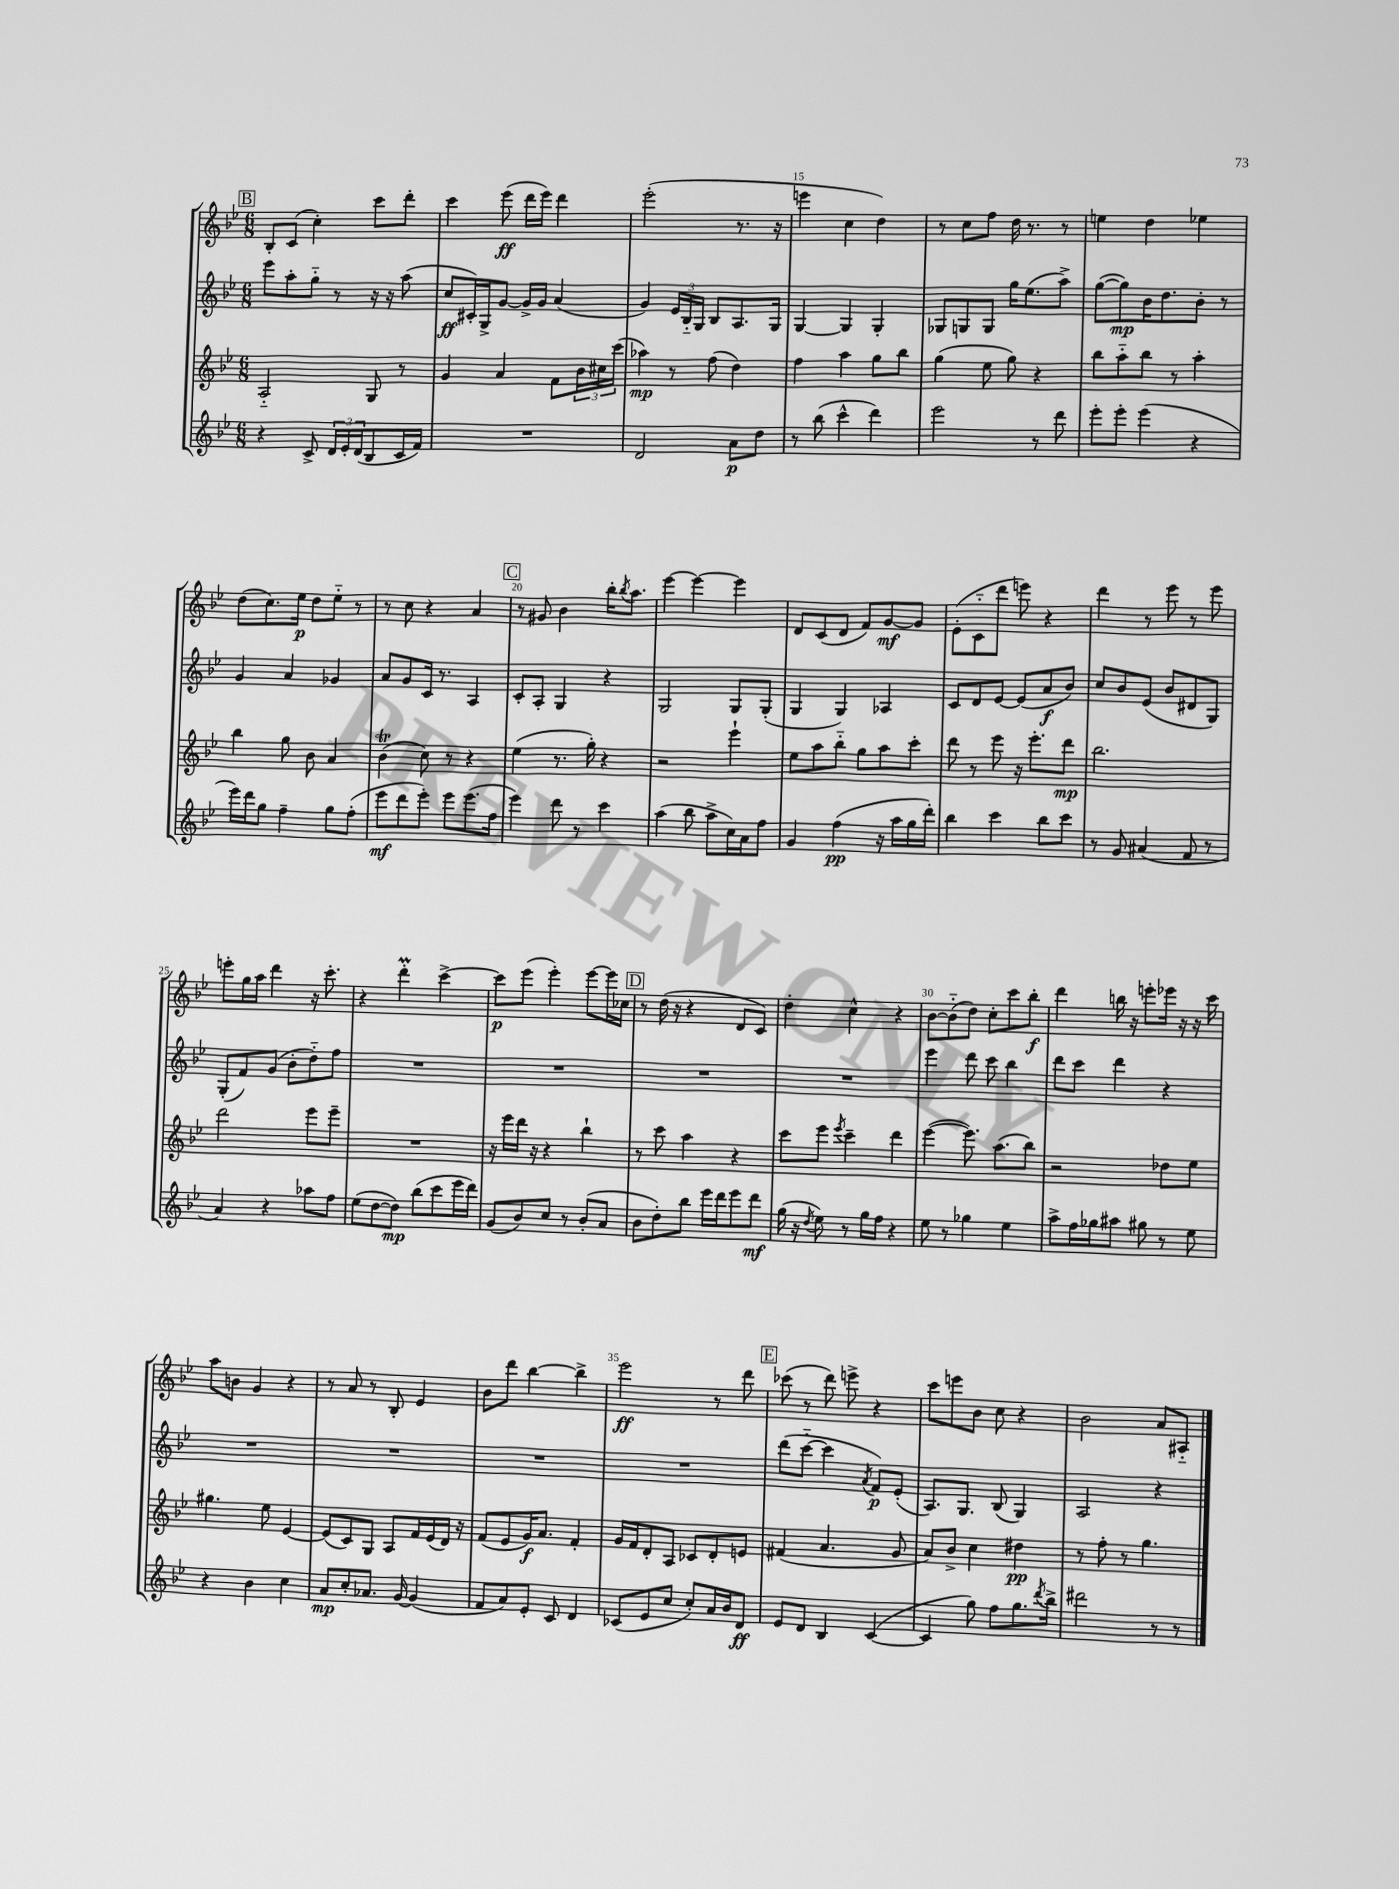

**kern	**kern	**kern	**kern
*staff4	*staff3	*staff2	*staff1
*clefG2	*clefG2	*clefG2	*clefG2
*k[b-e-]	*k[b-e-]	*k[b-e-]	*k[b-e-]
*M6/8	*M6/8	*M6/8	*M6/8
4r	2A'~	8eee-	8B-'
.	.	8aa'	(8c
8c^	.	8gg'~	4cc')
24d	.	8r	.
24e-'	.	.	.
(24d	.	.	.
8B-	8G	16r	8ccc
.	.	16r	.
16c	8r	(8aa	8ddd'
16f)	.	.	.
=	=	=	=
2.r	4g	8cc	4ccc
.	.	16c#')	.
.	.	16G^	.
.	4a	[8g	(8eee-
.	.	16g^]	16ddd
.	.	16g	16eee-)
.	8f	(4a	4ddd
.	24b-	.	.
.	24cc#	.	.
.	(24ccc	.	.
=	=	=	=
2d	4aa-)	4g)	(2eee-'
.	8r	24e-	.
.	.	24B-'~	.
.	.	24G	.
.	(8ff	8B-	.
8a	4dd)	8.A	8.r
8dd	.	.	.
.	.	16G	16r
=	=	=	=
8r	4ff	[4G	4eee
(8bb-	.	.	.
4ccc^^	4aa	4G]	4cc
4ddd)	8gg	4G'	4dd)
.	8bb-	.	.
=	=	=	=
2eee-	(4gg	8G-	8r
.	.	8G	8cc
.	8ee-	8G	8ff
.	8gg)	16gg	16dd
.	.	(8.ee-	8.r
8r	4r	.	.
8ddd	.	8aa^)	8r
=	=	=	=
8eee-'	8bb-	([8gg	4ee
8eee-'	8aa'~	8gg])	.
(4eee-	8bb-	16b-	4dd
.	.	8.dd	.
.	8r	.	.
4r	4aa'	8b-'	4ee-
.	.	8r	.
=	=	=	=
16eee-)	4bb-	4g	(8dd
16ddd	.	.	.
8gg	.	.	8.cc)
4ff~	8gg	4a	.
.	.	.	16ee-
.	8b-	.	8dd
8gg	4a	4g-	8ee-'~
(8ff'	.	.	8r
=	=	=	=
8eee-	(4b-	8a	8r
8ddd	.	8g	8cc
8eee-')	8cc)	16c	4r
.	.	8.r	.
8eee-	8r	.	.
(8.eee-	4r	4A	4a
16ff	.	.	.
=	=	=	=
4eee-)	(4ee-	8c'	8r
.	.	8A'	8g#
8ddd	8.r	4G	4b-
8r	.	.	.
.	16gg')	.	.
4ccc	4r	4r	16bb-'
.	.	.	8qbb-
.	.	.	8.aa
=	=	=	=
(4aa	2r	2G	[4eee-
8bb-	.	.	4eee-_
8aa^	.	.	.
16cc)	4eee-`	8G	4eee-]
16a	.	.	.
8ff	.	(8G'	.
=	=	=	=
4g	8ee-	4G	8d
.	8aa	.	(8c
(4ff	8bb-'~	4G)	8d
.	8gg	.	8f)
16r	8aa	4A-	[8g
16aa	.	.	.
16gg	8ccc'	.	8g]
16ddd')	.	.	.
=	=	=	=
4bb-	8ddd	8c	(8e-'
.	8r	8d	8c'~
4ccc	8eee-	[8e-	8ddd
.	16r	(8e-]	8eee)
.	8.eee-'	.	.
8bb-	.	8a	4r
8ccc	8ddd	8b-)	.
=	=	=	=
8r	2.bb-	8cc	4ddd
8g	.	8b-	.
(4a#	.	(8e-	8r
.	.	8b-	8eee-
8f	.	8d#	8r
8r	.	8G)	8eee-
=	=	=	=
4a)	2ddd	(8G'	8eee'
.	.	8f)	16gg
.	.	.	16aa
4r	.	(8g	4ddd
.	.	8b-'	.
8aa-	8eee-	8dd'~)	16r
.	.	.	8.ccc'
8ff	8eee-~	8ff	.
=	=	=	=
(8ee-	2.r	2.r	4r
[8dd	.	.	.
8dd])	.	.	4ddd'
(8bb-	.	.	.
8ccc	.	.	[4ccc^
16eee-	.	.	.
16ddd)	.	.	.
=	=	=	=
(8g	16r	2.r	8ccc]
.	16eee-	.	.
8b-)	16ddd	.	(8eee-
.	16r	.	.
8cc	4r	.	4eee-')
8r	.	.	.
(8b-'	4bb-`	.	[8eee-
8a	.	.	16eee-]
.	.	.	16cc-
=	=	=	=
8b-	8r	2.r	8r
8dd')	8ccc	.	(16dd
.	.	.	16r
8bb-	4aa	.	4r
16eee-	.	.	.
16ddd	.	.	.
8eee-	4r	.	8d
8ddd	.	.	8c)
=	=	=	=
(16gg	8ccc	2.r	4dd'
16r	.	.	.
8qdd	.	.	.
8ee-)	8eee-	.	.
.	8qeee-	.	.
8r	4ccc~	.	4cc^^
16gg	.	.	.
16ff	.	.	.
4r	4ddd	.	4r
=	=	=	=
8ee-	([4eee-	4eee-	[8b-
8r	.	.	(8b-'~]
4gg-	8.eee-])	8ddd	8dd)
.	.	8ccc	8cc'
.	(8.aa	.	.
4ee-	.	4bb-	8ccc
.	8bb-)	.	8bb-'
=	=	=	=
8aa^	2r	8ddd	4ddd
16ff	.	8ccc	.
16gg-	.	.	.
8aa#	.	4ddd	16bb
.	.	.	16r
8gg#	.	.	8eee'
8r	8dd-	4r	16eee-
.	.	.	16r
8ee-	8ee-	.	16r
.	.	.	16ccc
=	=	=	=
4r	4.gg#	2.r	8aa
.	.	.	8b
4b-	.	.	4g
.	8ee-	.	.
4cc	[4e-	.	4r
=	=	=	=
8a	(8e-]	2.r	8r
8cc'	8c)	.	8a
8.a-	8G	.	8r
.	8A	.	8B-'
[16g	.	.	.
(4g]	16f	.	4e-
.	(16e-	.	.
.	16d)	.	.
.	16r	.	.
=	=	=	=
8f	(8f	2.r	8b-
8a)	8e-	.	8ddd
8e-'	16g)	.	[4bb-
.	8.a	.	.
8c	.	.	.
4d	4f'	.	4bb-^]
=	=	=	=
(8c-	16g	2.r	2eee-
.	16f	.	.
8e-	8d'	.	.
8cc	8A	.	.
8cc')	8c-	.	.
16a	8d'	.	8r
16b-	.	.	.
8d	8e	.	8ddd
=	=	=	=
8e-	(4f#	(8ddd	(8ccc-
8d	.	[8ccc'~	8r
4B-	4.a	4ccc]	8ddd)
.	.	.	8eee^
.	.	8qa	.
([4c	.	8f)	4r
.	8g	(8e-'	.
=	=	=	=
4c]	8a)	8.A)	8ccc
.	8b-^	.	8eee
.	.	8.G	.
8gg)	4cc	.	8b-
8ff	.	(8B-	8cc
8.gg	4dd#	4G)	4r
8qddd	.	.	.
16bb-^	.	.	.
=	=	=	=
2ddd#	8r	2A	2b-
.	8ff'	.	.
.	8r	.	.
.	4.gg	.	.
8r	.	4r	8a
8r	.	.	8A#'~
==	==	==	==
*-	*-	*-	*-
